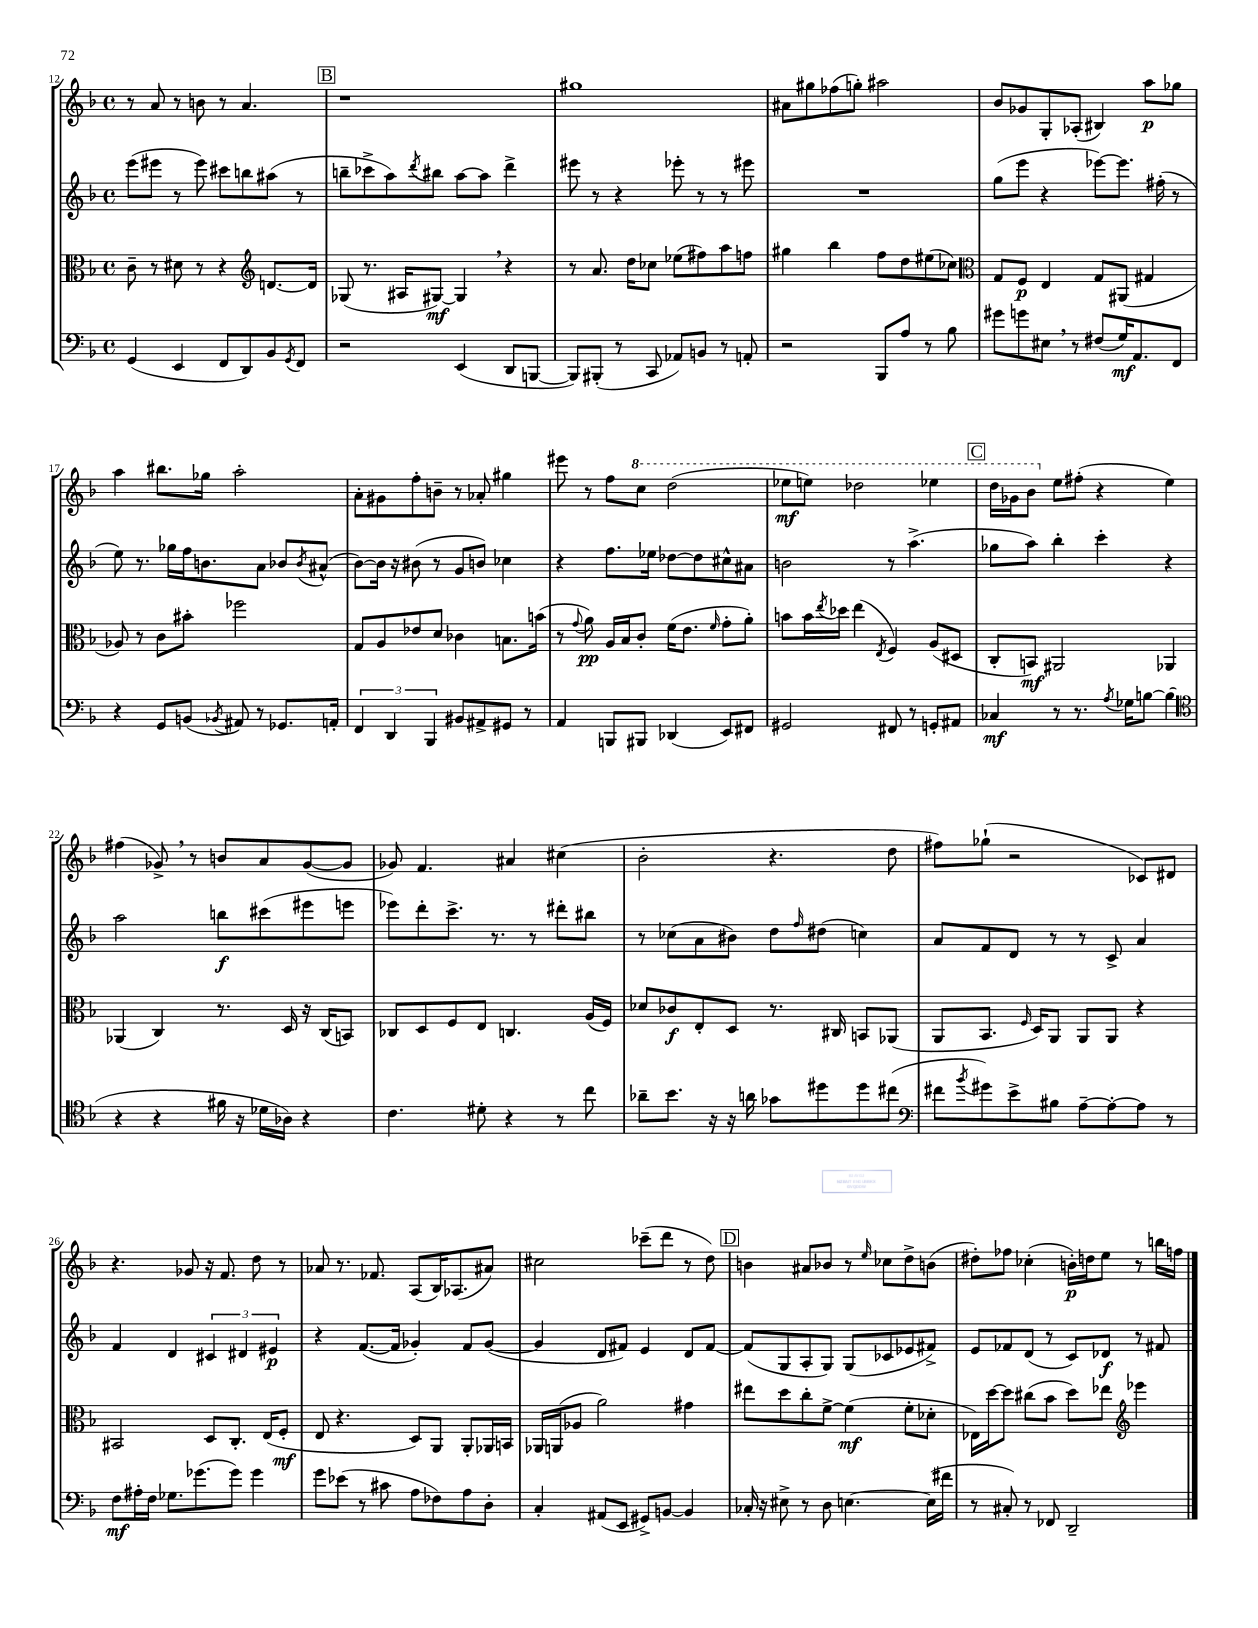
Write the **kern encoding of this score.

**kern	**kern	**kern	**kern
*staff4	*staff3	*staff2	*staff1
*clefF4	*clefC3	*clefG2	*clefG2
*k[b-]	*k[b-]	*k[b-]	*k[b-]
*M4/4	*M4/4	*M4/4	*M4/4
*met(c)	*met(c)	*met(c)	*met(c)
(4GG	8c~	(8eee	8r
.	8r	8eee#	8a
4EE	8d#	8r	8r
.	8r	8eee#)	8b
8FF	4r	8ccc#	8r
8DD)	.	8bb	4.a
*	*clefG2	*	*
8BB-	[8.d	(8aa#	.
8qGG	.	.	.
8FF	.	8r	.
.	16d]	.	.
=	=	=	=
2r	(8G-	8bb~	1r
.	8.r	8ccc-^	.
.	.	8aa)	.
.	16A#	.	.
.	.	8qddd	.
.	[8G#)	8bb#	.
(4EE	4G#]	[8aa	.
.	.	8aa]	.
8DD	4r	4ddd^	.
[8BBB	.	.	.
=	=	=	=
8BBB])	8r	8eee#	1gg#
(8BBB#'	8.a	8r	.
8r	.	4r	.
.	16dd	.	.
8CC	8cc-	.	.
8AA-)	(8ee-	8eee-'	.
8BB	8ff#)	8r	.
8r	8aa	8r	.
8AA'	8ff	8eee#	.
=	=	=	=
2r	4gg#	1r	8a#
.	.	.	8gg#
.	4bb-	.	(8ff-
.	.	.	8gg')
8BBB-	8ff	.	2aa#
8A	8dd	.	.
8r	(8ee#	.	.
8B-	8cc-)	.	.
=	=	=	=
*	*clefC3	*	*
8g#	8G	(8gg	8b-
8g	8F	8eee	8g-
8E#	4E	4r	8G'
8r	.	.	(8A-'
(8F#	8G	[8eee-)	4B#)
16G)	(8AA#	8.eee-]	.
8.AA	.	.	.
.	4G#	.	8aa
.	.	(16ff#'	.
8FF	.	8r	8gg-
=	=	=	=
4r	8A-)	8ee)	4aa
.	8r	8.r	.
8GG	8c	.	8.bb#
.	.	16gg-	.
(8BB	8b#'	16ff	.
.	.	8.b	16gg-
8qBB-	.	.	.
8AA#)	2ff-	.	2aa'
8r	.	8a	.
8.GG-	.	8b-	.
.	.	8qb-	.
.	.	(8a#^^	.
16AA'	.	.	.
=	=	=	=
6FF	8G	[8b-)	8a'
.	8A	16b-]	8g#
6DD	.	.	.
.	.	16r	.
.	8e-	(8b#	8ff'
6BBB-	.	.	.
.	8d	8r	8b~
8BB#	4c-	8g	8r
8AA#^	.	8b)	8a-'
8GG#	8.B	4cc-	4gg#
8r	.	.	.
.	(16b	.	.
=	=	=	=
4AA	8r	4r	8eee#
.	8qqg	.	.
.	8a)	.	8r
8BBB	16A	8.ff	8ff
.	16B-	.	.
8BBB#	8c'	.	8ccc
.	.	16ee-	.
(4DD-	(16f	[8dd-	(2ddd
.	8.e	.	.
.	.	8dd-]	.
.	16qqf	.	.
8EE)	8g'	8cc#^^	.
8FF#	8a')	8a#	.
=	=	=	=
2GG#	8b	2b	8eee-
.	16b	.	8eee)
.	8qee	.	.
.	16dd-	.	.
.	(4ee	.	2ddd-
.	8qE	.	.
8FF#	4F)	8r	.
8r	.	(4.aa^	.
8GG'	(8A	.	4eee-
8AA#	8D#	.	.
=	=	=	=
4C-	8C'	8gg-	16ddd
.	.	.	16gg-
.	8BB)	8aa)	8bb-
8r	2AA#	4bb-'	8ee
8.r	.	.	(8ff#'
.	.	4ccc'	4r
8qA	.	.	.
16G-	.	.	.
[8B	.	.	.
(4B]	4AA-	4r	4ee)
=	=	=	=
*clefC4	*	*	*
4r	(4AA-	2aa	(4ff#
4r	4C)	.	8g-^)
.	.	.	8r
16f#	8.r	8bb	8b
16r	.	.	.
16d-	.	(8ccc#	8a
16A-)	16D	.	.
4r	16r	8eee#	([8g-
.	(16C	.	.
.	8BB)	8eee	8g-]
=	=	=	=
4.c	8C-	8eee-)	8g-)
.	8D	8ddd'	4.f
.	8F	8.ccc^	.
8d#'	8E	.	.
.	.	8.r	.
4r	4.C	.	4a#
.	.	8r	.
8r	.	8ddd#'	(4cc#
8cc	(16A	8bb#	.
.	16F)	.	.
=	=	=	=
8a-~	8d-	8r	2b-'
8.b-	8c-	(8cc-	.
.	8E'	8a	.
16r	.	.	.
16r	8D	8b#)	.
16a	.	.	.
8g-	8.r	8dd	4.r
.	.	16qqff	.
8dd#	.	(8dd#	.
.	16C#	.	.
8dd#	8BB	4cc)	.
(8cc#	(8AA-	.	8dd
=	=	=	=
*clefF4	*	*	*
8f#	8AA	8a	8ff#)
8qb-	.	.	.
8g#)	8.BB-	8f	(8gg-`
8e^	.	8d	2r
.	16qqF	.	.
.	16D)	.	.
8B#	8AA	8r	.
[8A~	8AA	8r	.
8A'_	8AA	8c^	.
8A]	4r	4a	8c-)
8r	.	.	8d#
=	=	=	=
8F	2BB#	4f	4.r
16A#'	.	.	.
16F	.	.	.
8.G-	.	4d	.
.	.	.	8g-
(8.g-	.	.	.
.	8D	6c#	16r
.	.	.	8.f
8g-)	8.C'	.	.
.	.	6d#	.
4g-	.	.	8dd
.	(16E	.	.
.	.	6e#	.
.	8F'	.	8r
=	=	=	=
8g	8E	4r	8a-
(8e-	4.r	.	8.r
8r	.	([8.f	.
.	.	.	8.f-
8c#	.	.	.
.	.	16f]	.
8A	8D)	4g-')	(8A
8F-)	8AA	.	16B-)
.	.	.	(8.A-
8A	8AA'	8f	.
8D'	16AA-	([8g-	8a#)
.	16BB	.	.
=	=	=	=
4C'	16AA-	4g-]	2cc#
.	(16AA	.	.
.	8A-	.	.
(8AA#	2a)	8d	.
8EE	.	8f#)	.
8GG#^)	.	4e	(8ccc-~
[8BB	.	.	8ddd
4BB]	4g#	8d	8r
.	.	[8f#	8dd)
=	=	=	=
16C-'	8ee#	(8f#]	4b
16r	.	.	.
8E#^	8dd	8G	.
8r	8cc'	8A'	8a#
8D	[8f^	8G)	8b-
[4.E	(4f]	(8G	8r
.	.	.	16qqee
.	.	8c-	8cc-
.	8f'	8e-	8dd^
(16E]	8d-'	8f#^)	(8b
16f#	.	.	.
=	=	=	=
8r	16E-)	8e	8dd#')
.	[16dd	.	.
8C#')	8dd]	8f-	8ff-
8r	(8cc#	(8d	(4cc-'
8FF-	8b-	8r	.
2DD~	8dd)	8c)	16b')
.	.	.	16dd
.	8ee-	8d-	8ee
*	*clefG2	*	*
.	4eee-	8r	8r
.	.	8f#	16bb
.	.	.	16ff
==	==	==	==
*-	*-	*-	*-
